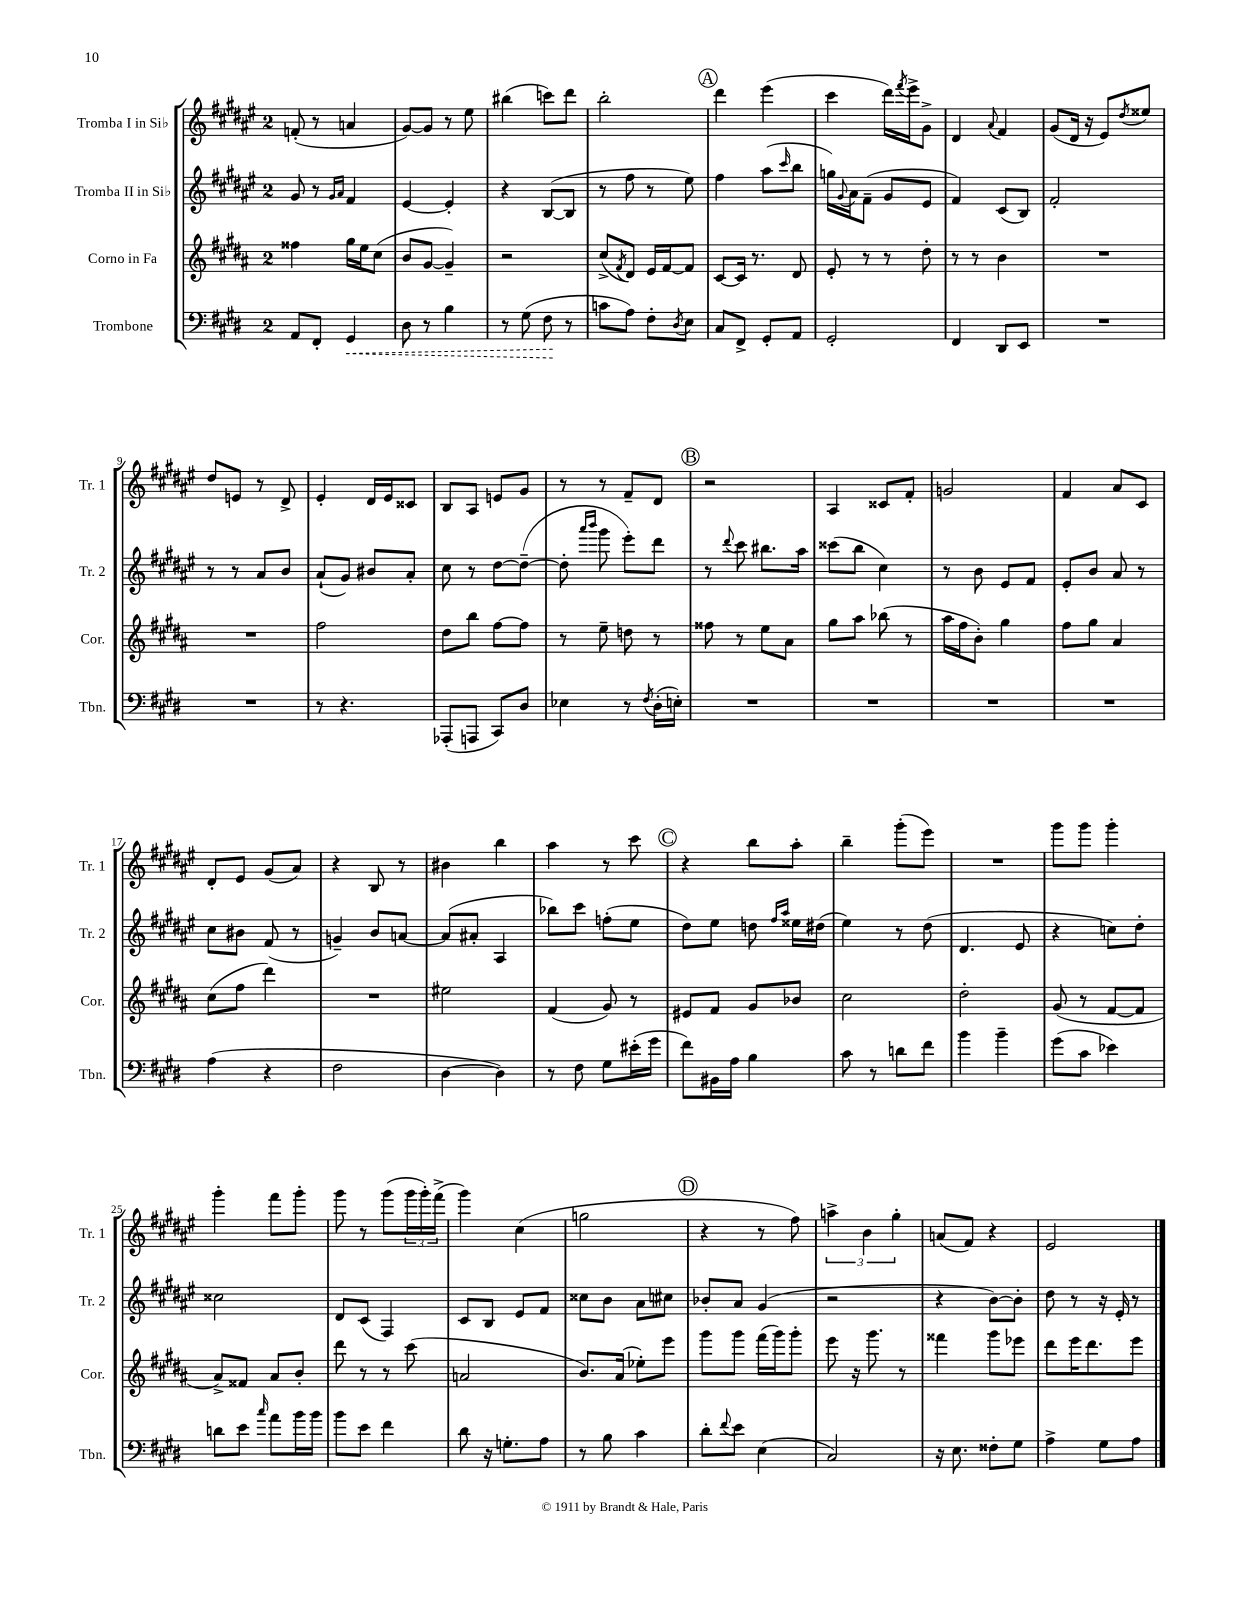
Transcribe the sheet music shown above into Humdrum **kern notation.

**kern	**kern	**kern	**kern
*staff4	*staff3	*staff2	*staff1
*clefF4	*clefG2	*clefG2	*clefG2
*k[f#c#g#d#]	*k[f#c#g#d#a#]	*k[f#c#g#d#a#e#]	*k[f#c#g#d#a#e#]
*M2/4	*M2/4	*M2/4	*M2/4
8AA	4ff##	8g#	(8f'
8FF#'	.	8r	8r
.	.	16qqg#	.
.	.	16qqa#	.
4GG#	16gg#	4f#	4a
.	16ee	.	.
.	(8cc#	.	.
=	=	=	=
8D#	8b	[4e#	[8g#)
8r	[8g#	.	8g#]
4B	4g#~])	4e#']	8r
.	.	.	8ee#
=	=	=	=
8r	2r	4r	(4bb#
(8G#	.	.	.
8F#	.	([8B	8ccc)
8r	.	8B]	8ddd#
=	=	=	=
8c	(8cc#^	8r	2bb'
.	8qf#	.	.
8A)	8d#)	8ff#	.
8F#'	16e	8r	.
.	[16f#	.	.
8qD#	.	.	.
8E	8f#]	8ee#)	.
=	=	=	=
8C#	[8c#	4ff#	4ddd#
8FF#^	16c#]	.	.
.	8.r	.	.
8GG#'	.	(8aa#	(4eee#
.	.	16qqccc#	.
8AA	8d#	8bb	.
=	=	=	=
2GG#'	8e'	16gg)	4ccc#
.	.	8qqg#	.
.	.	16a#	.
.	8r	(8f#~	.
.	8r	8g#	16ddd#)
.	.	.	8qfff#
.	.	.	16eee#^
.	8dd#'	8e#	8g#^
=	=	=	=
4FF#	8r	4f#)	4d#
.	8r	.	.
.	.	.	8qqa#
8DD#	4b	(8c#	4f#
8EE	.	8B)	.
=	=	=	=
2r	2r	2f#'	(8g#
.	.	.	16d#
.	.	.	16r
.	.	.	8e#)
.	.	.	8qdd#
.	.	.	8ee##
=	=	=	=
2r	2r	8r	8dd#
.	.	8r	8e
.	.	8a#	8r
.	.	8b	8d#^
=	=	=	=
8r	2ff#	(8a#`	4e#'
4.r	.	8g#)	.
.	.	8b#	16d#
.	.	.	16e#
.	.	8a#'	8c##
=	=	=	=
(8AAA-'	8dd#	8cc#	8B
8AAA	8bb	8r	8A#
8CC#)	[8ff#	[8dd#	8e
8D#	8ff#]	(8dd#~_	8g#
=	=	=	=
4E-	8r	8dd#']	8r
.	.	16qqaaa#	.
.	.	16qqbbb	.
.	8ee~	8ggg#	8r
8r	8dd	8eee#')	8f#~
8qF#	.	.	.
(16D#'	8r	8ddd#	8d#
16E')	.	.	.
=	=	=	=
2r	8ff##	8r	2r
.	.	8qqddd#	.
.	8r	8ccc#	.
.	8ee	8.bb#	.
.	8a#	.	.
.	.	16aa#	.
=	=	=	=
2r	8gg#	(8ccc##	4A#
.	8aa#	8bb	.
.	(8bb-	4cc#)	8c##
.	8r	.	8f#'
=	=	=	=
2r	16aa#	8r	2g
.	16ff#	.	.
.	8b')	8b	.
.	4gg#	8e#	.
.	.	8f#	.
=	=	=	=
2r	8ff#	8e#'	4f#
.	8gg#	8b	.
.	4a#	8a#	8a#
.	.	8r	8c#
=	=	=	=
(4A	(8cc#	8cc#	8d#'
.	8ff#	8b#	8e#
4r	4ddd#)	(8f#	(8g#
.	.	8r	8a#)
=	=	=	=
2F#	2r	4g~)	4r
.	.	8b	8B
.	.	[8a	8r
=	=	=	=
[4D#	2ee#	(8a]	4b#
.	.	8a#'	.
4D#])	.	4A#	4bb
=	=	=	=
8r	(4f#	8bb-)	4aa#
8F#	.	8ccc#	.
8G#	8g#)	(8ff'	8r
(16e#'	8r	8ee#	8ccc#
16g#	.	.	.
=	=	=	=
8f#)	8e#	8dd#)	4r
16BB#	8f#	8ee#	.
16A	.	.	.
4B	8g#	8dd	8bb
.	.	16qqff#	.
.	.	16qqaa#	.
.	8b-	16ee##	8aa#'
.	.	(16dd#	.
=	=	=	=
8c#	2cc#	4ee#)	4bb~
8r	.	.	.
8d	.	8r	(8ggg#'
8f#	.	(8dd#	8eee#)
=	=	=	=
4b	2dd#'	4.d#	2r
4b~	.	.	.
.	.	8e#	.
=	=	=	=
(8g#	(8g#	4r	8ggg#
8c#	8r	.	8ggg#
4e-)	[8f#	8cc)	4ggg#'
.	8f#]	8dd#'	.
=	=	=	=
8d	8a#^)	2cc##	4ggg#'
8e	8f##	.	.
16qqcc#	.	.	.
8a	8a#	.	8fff#
16b	8b'	.	8ggg#'
16b	.	.	.
=	=	=	=
8b	8ddd#	8d#	8ggg#
8e	8r	(8c#	8r
4f#	8r	4F#)	(8ggg#
.	(8ccc#	.	24ggg#
.	.	.	24ggg#')
.	.	.	(24fff#^
=	=	=	=
8d#	2a	8c#	4ggg#)
16r	.	8B	.
8.G'	.	.	.
.	.	8e#	(4cc#
8A	.	8f#	.
=	=	=	=
8r	8.b)	8cc##	2gg
8B	.	8b	.
.	(16a#	.	.
4c#	8ee-')	8a#	.
.	8eee	8cc#	.
=	=	=	=
8d#'	8ggg#	8b-'	4r
8qqf#	.	.	.
8e	8ggg#	8a#	.
(4E	(16fff#	(4g#	8r
.	16ggg#)	.	.
.	8ggg#'	.	8ff#)
=	=	=	=
2C#)	8eee	2r	6aa^
.	16r	.	.
.	.	.	6b
.	8.ggg#	.	.
.	.	.	6gg#'
.	8r	.	.
=	=	=	=
16r	4fff##	4r	(8a
8.E	.	.	.
.	.	.	8f#)
8F##'	8ggg#	[8b)	4r
8G#	8eee-	8b']	.
=	=	=	=
4A^	8ddd#	8dd#	2e#
.	16eee	8r	.
.	8.ddd#	.	.
8G#	.	16r	.
.	.	16e#'	.
8A	8eee	8r	.
==	==	==	==
*-	*-	*-	*-
